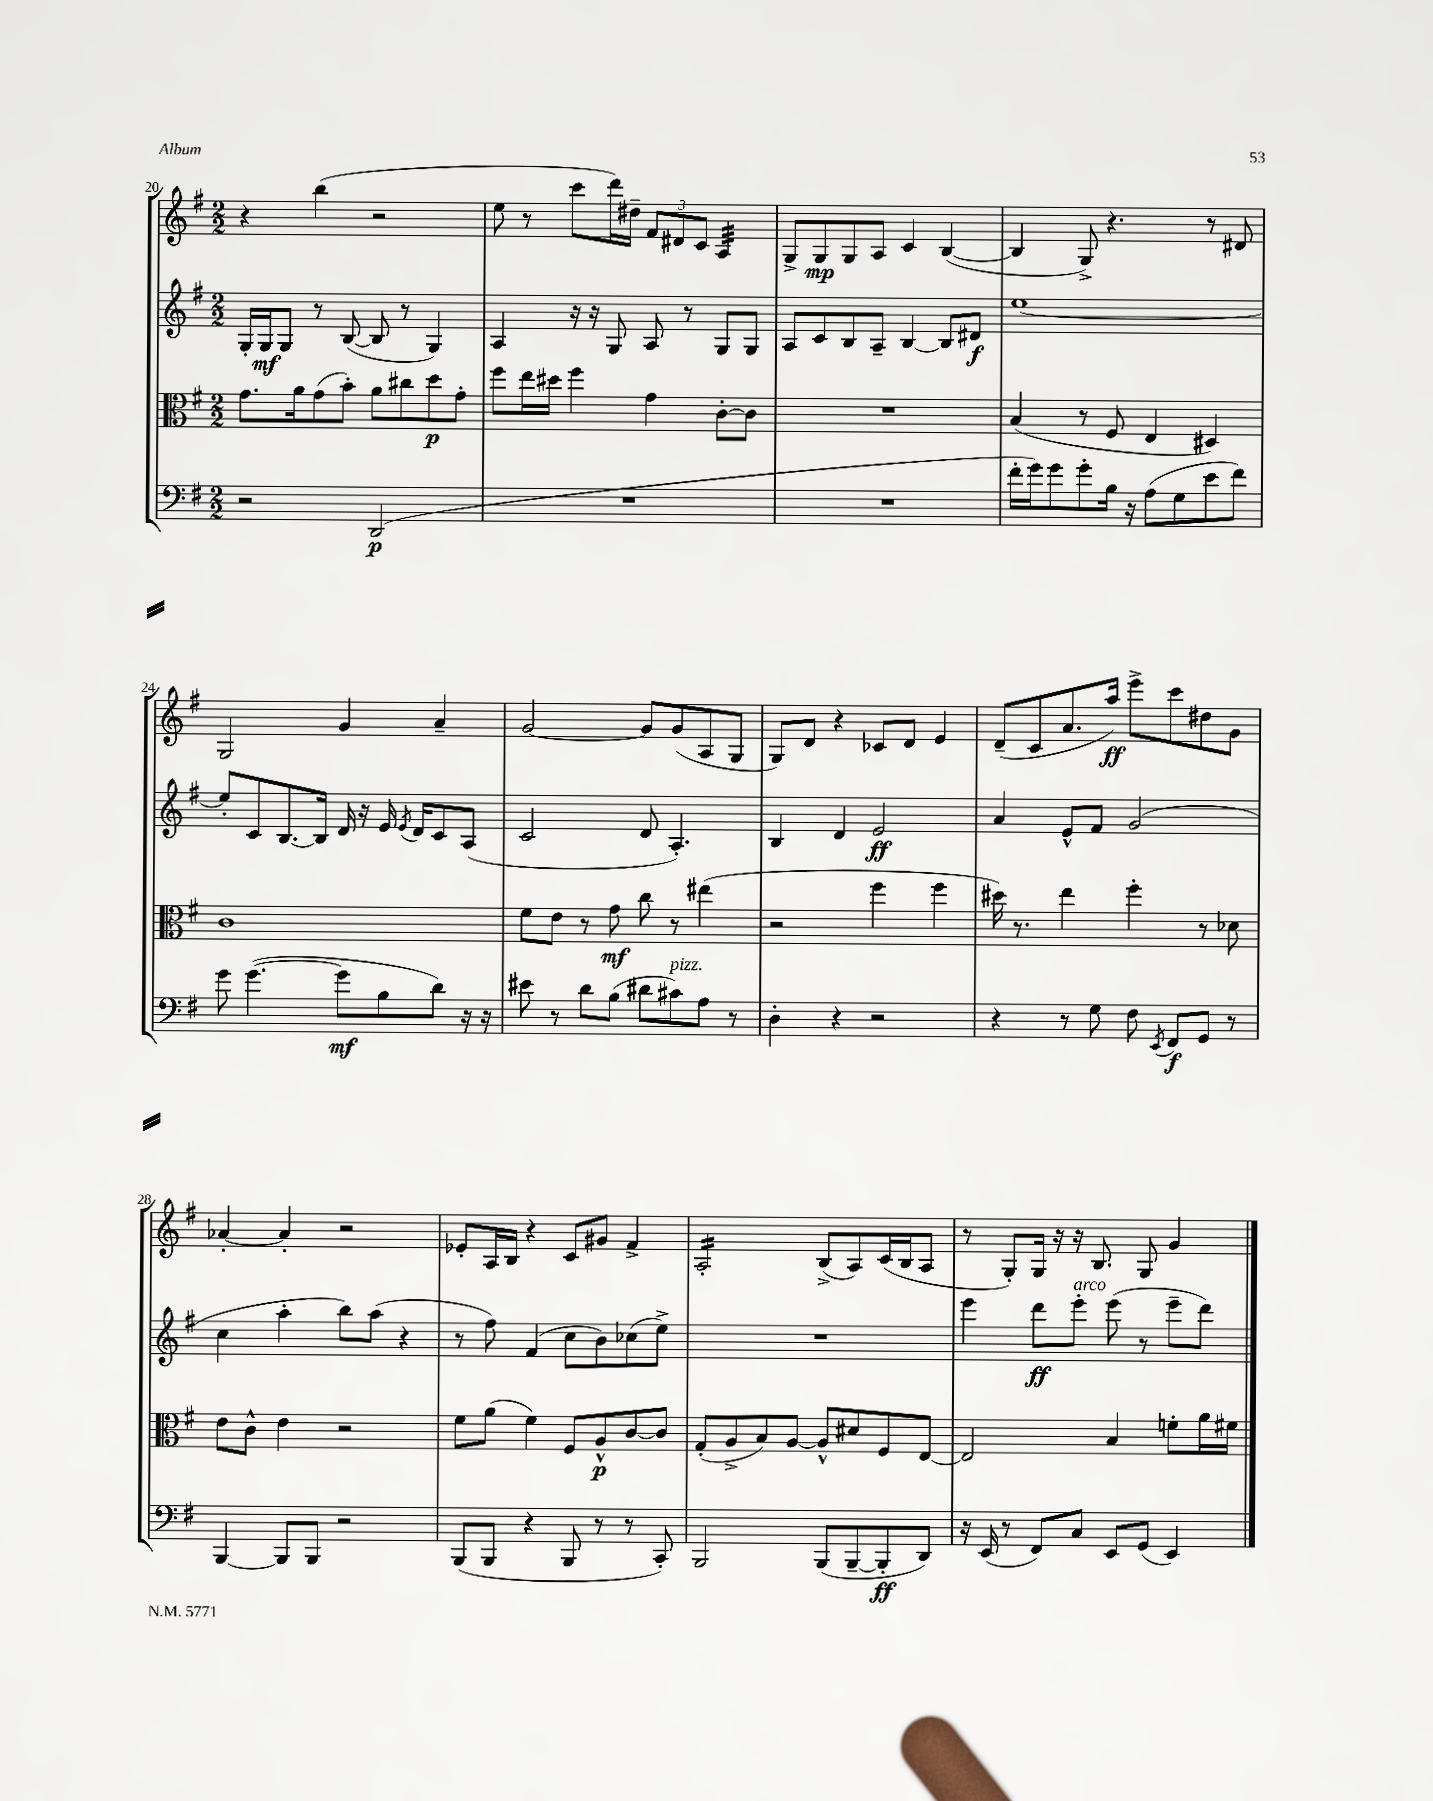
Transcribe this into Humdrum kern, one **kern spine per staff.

**kern	**kern	**kern	**kern
*staff4	*staff3	*staff2	*staff1
*clefF4	*clefC3	*clefG2	*clefG2
*k[f#]	*k[f#]	*k[f#]	*k[f#]
*M2/2	*M2/2	*M2/2	*M2/2
2r	8.g\L	16G'/LL	4r
.	.	16G/J	.
.	.	8G/J	.
.	16a\k	.	.
.	(8g\	8r	(4bb\
.	8b'\J)	([8B/	.
(2DD/	8a\L	8B/]	2r
.	8cc#\	8r	.
.	8dd\	4G/)	.
.	8g'\J	.	.
=	=	=	=
1r	8ff#\L	4A/	8ee\
.	16ee\L	.	8r
.	16dd#\JJ	.	.
.	4ff#\	16r	8ccc\L
.	.	16r	.
.	.	8G/	16ddd\L)
.	.	.	16dd#~\JJ
.	4g\	8A/	12f#/L
.	.	.	12d#/
.	.	8r	.
.	.	.	12c/J
.	[8c'\L	8G/L	4A/
.	8c\]J	8G/J	.
=	=	=	=
1r	1r	8A/L	8G^/L
.	.	8c/	8G/
.	.	8B/	8G/
.	.	8A~/J	8A/J
.	.	[4B/	4c/
.	.	8B/]L	([4B/
.	.	8d#/J	.
=	=	=	=
16f#'\LL	(4B/	[1ee	4B/]
16g\J)	.	.	.
8g\	.	.	.
8g'\	8r	.	8G^/)
16B\Jk	8F#/	.	4.r
16r	.	.	.
(8A\L	4E/	.	.
8G\	.	.	.
8e\	4D#/)	.	8r
8f#\J)	.	.	8d#/
=	=	=	=
8g\	1c	8ee'/]L	2G/
([4.g\	.	8c/	.
.	.	[8.B/	.
.	.	16B/]Jk	.
8g\]L	.	16d/	4g/
.	.	16r	.
8B\	.	16e/	.
.	.	8qe/	.
.	.	16d/LK	.
8d\J)	.	8c/	4a~/
16r	.	(8A/J	.
16r	.	.	.
=	=	=	=
8e#\	8f#\L	2c/	[2g/
8r	8e\J	.	.
8d\L	8r	.	.
(8B\J	8g\	.	.
8d#\L	8cc\	8d/	8g/]L
8c#\)	8r	4.A'/)	(8g/
8A\J	(4ee#\	.	8A/
8r	.	.	8G/J
=	=	=	=
4D'\	2r	4B/	8G/L)
.	.	.	8d/J
4r	.	4d/	4r
2r	4ff#\	2e/	8c-/L
.	.	.	8d/J
.	4ff#\	.	4e/
=	=	=	=
4r	16dd#\)	4a/	(8d~/L
.	8.r	.	.
.	.	.	8c/
8r	4ee\	8e^^/L	8.a/
8G\	.	8f#/J	.
.	.	.	16aa/Jk)
8F#\	4ff#'\	(2g/	8eee^\L
8qEE/	.	.	.
8FF#/L	.	.	8ccc\
8GG/J	8r	.	8dd#\
8r	8d-\	.	8g\J
=	=	=	=
[4BBB/	8e\L	4cc\	[4a-'/
.	8c^^\J	.	.
8BBB/]L	4e\	4aa'\	4a-'/]
8BBB/J	.	.	.
2r	2r	8bb\L)	2r
.	.	(8aa\J	.
.	.	4r	.
=	=	=	=
(8BBB/L	8f#\L	8r	8e-'/L
8BBB/J	(8a\J	8ff#\)	16A/L
.	.	.	16B/JJ
4r	4f#\)	(4f#/	4r
8BBB/	8F#/L	8cc\L	8c/L
8r	8A^^/	8b\)	8g#/J
8r	[8c/	(8cc-\	4f#^/
8CC'/)	8c/]J	8ee^\J)	.
=	=	=	=
2BBB/	(8G'/L	1r	2A'/
.	8A^/	.	.
.	8B/)	.	.
.	[8A/J	.	.
(8BBB/L	8A^^/]L	.	(8B^/L
[8BBB~/	8d#/	.	8A/)
8BBB'/]	8F#/	.	(16c/L
.	.	.	16B/J
8DD/J)	[8E/J	.	8A/J
=	=	=	=
16r	2E/]	4eee\	8r
(16EE/	.	.	.
8r	.	.	8G'/L)
8FF#/L)	.	8ddd\L	16G/Jk
.	.	.	16r
8C/J	.	8eee'\J	16r
.	.	.	8.B/
8EE/L	4B/	(8eee\	.
(8GG/J	.	8r	8G/
4EE/)	8f'\L	8eee~\L	4g/
.	16a\L	8ddd\J)	.
.	16f#\JJ	.	.
==	==	==	==
*-	*-	*-	*-
